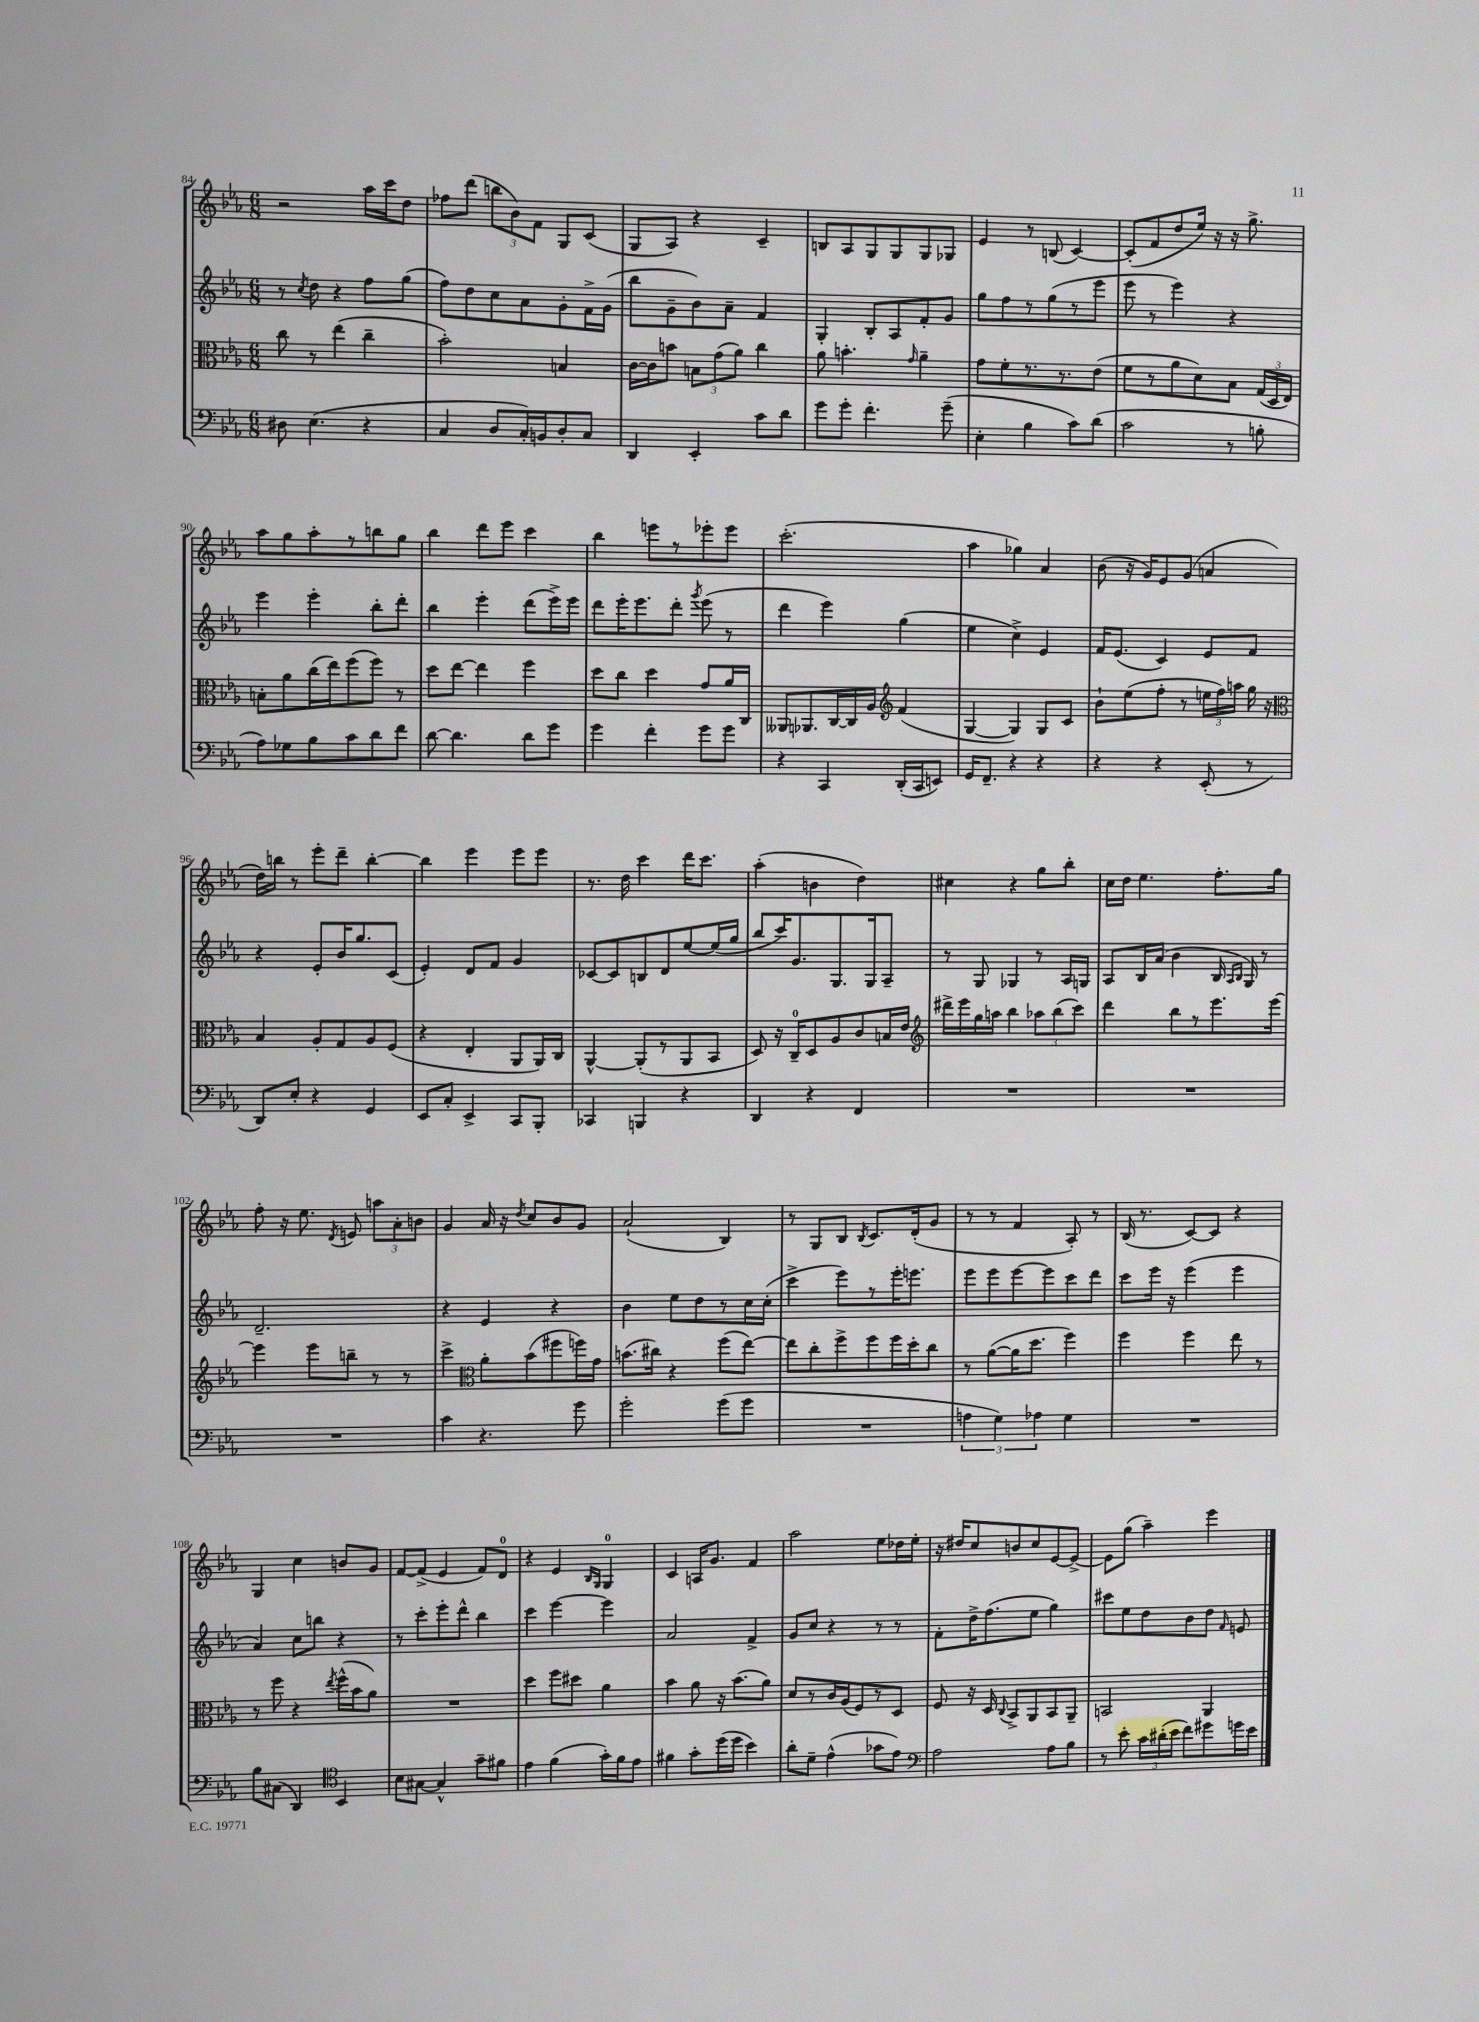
<<
\new StaffGroup <<
\new Staff = "s0" {
    \clef treble \key ees \major \numericTimeSignature \time 6/8
    \autoBeamOff r2 aes''16[ c'''16 d''8] |
    fes''8[ d'''8]( \tuplet 3/2 { b''8[ bes'8) f'8] } g8[ c'8]( |
    g8[ aes8]) r4 c'4-- |
    b8[ aes8 g8 g8 g8 ges8] |
    ees'4 r8 b8( c'4~) |
    c'8[-.( f'8 d''8 ees''16]) r16 r16 g''8.-> |
    aes''8[ g''8 aes''8-. r8 b''8 g''8] |
    bes''4 d'''8[ ees'''8] c'''4 |
    bes''4 e'''8[ r8 ees'''8-. ees'''8] |
    c'''2.-.( |
    aes''4 ges''4) aes'4 |
    bes'8( r16 g'16[) ees'8 g'8]( a'4 |
    d''16[) b''16] r8 ees'''8[-. d'''8]-- b''4~-. |
    b''4 ees'''4 ees'''8[ ees'''8] |
    r8. d''16 c'''4 d'''16[ c'''8.] |
    aes''4-.( b'4 d''4) |
    cis''4 r4 g''8[ bes''8]-. |
    c''16[ d''16] ees''4. f''8.[-. g''16] |
    f''8-. r16 ees''8. \acciaccatura { d'8 } e'8 \tuplet 3/2 { a''8[ aes'8-. b'8] } |
    g'4 aes'16 r16 \acciaccatura { d''8 } c''8[ bes'8 g'8] |
    aes'2-!( bes4) |
    r8 g8[ bes8] \acciaccatura { bes8 } c'8.[ d'16-.( g'8] |
    r8 r8 f'4 aes8-.) r8 |
    bes16( r8. c'8[~) c'8] r4 |
    g4 c''4 b'8[ g'8] |
    f'8[~ f'8]->( ees'4 f'8[) d'8]-0 |
    r4 ees'4 \grace { bes16[ g16] } g4-0 |
    c'4 a16[ g'8.] f'4 |
    aes''2 ees''8[ des''16 ees''16]-. |
    r16 dis''16[ c''8 b'8 c''8 ees'8~ ees'8]~-> |
    ees'8[ g''8]( aes''4--) ees'''4 \bar "|." |
}
\new Staff = "s1" {
    \clef treble \key ees \major \numericTimeSignature \time 6/8
    \autoBeamOff r8 \acciaccatura { c''8 } d''8 r4 f''8[ g''8]( |
    f''8[) d''8 c''8 aes'8 g'8-. f'16-> g'16]( |
    bes''8[ g'8-- bes'8) aes'8]-- f'4 |
    g4-. bes8[-. aes8 f'8-. g'8] |
    g''8[ f''8 r8 g''8( r8 ees'''8] |
    ees'''8 r8 ees'''4) r4 |
    ees'''4 ees'''4-. bes''8[-. d'''8]-. |
    bes''4 ees'''4-. d'''8[( ees'''16->) ees'''16] |
    d'''8[ ees'''16-. ees'''8. d'''8]-. \acciaccatura { g'''8 } ees'''8( r8 |
    d'''4 ees'''4) g''4( |
    ees''4 c''4->) ees'4 |
    f'16[ ees'8.]( c'4) ees'8[ f'8] |
    r4 ees'8[-. bes'16 g''8. c'8]( |
    ees'4-.) d'8[ f'8] g'4 |
    ces'8[~ ces'8 b8 d'8 ees''8~ ees''16( g''16] |
    bes''8[ c'''16) g'8. g8. g16 aes8]-- |
    r8 g8 ges4 r8 aes16[ g16] |
    aes8[ bes16 aes'16]( bes'4 bes16 \grace { aes16[ bes16] } g16) r8 |
    d'2.-- |
    r4 ees'4 r4 |
    bes'4 ees''8[ d''8 r8 c''16 c''16]-.( |
    c'''4-> ees'''8[) r8 ees'''16-. e'''8.] |
    ees'''8[ ees'''8 ees'''8~ ees'''8 c'''8 d'''8] |
    c'''8[ ees'''16] r16 ees'''4( ees'''4 |
    aes'4) c''8[ b''8] r4 |
    r8 c'''8[-. ees'''8-. d'''8]-^ bes''4 |
    c'''4 ees'''4~ ees'''4 |
    aes'2 f'4-> |
    g'8[ c''8] r4 r8 r8 |
    f'8[-. d''16-> f''8.( ees''8] g''4) |
    cis'''8[ ees''8 d''8 bes'8 d''8] \grace { f'16 } e'8 \bar "|." |
}
\new Staff = "s2" {
    \clef alto \key ees \major \numericTimeSignature \time 6/8
    \autoBeamOff c''8 r8 ees''4( c''4-- |
    bes'2-.) b4 |
    c'16[~ c'16 b'8] \tuplet 3/2 { b8[ g'8( aes'8]) } c''4 |
    aes'8 b'4.-. \grace { g'16 } aes'4-- |
    g'8[ f'8-. r8. r8. ees'8]( |
    f'8[ r8 aes'8 d'8) bes8] \tuplet 3/2 { g16[( d16 ees16]) } |
    b8[-. aes'8 c''16( ees''16) f''8( f''8]) r8 |
    d''8[ ees''8]~ ees''4 f''4 |
    d''8[ c''8] d''4 g'8[ aes'16 c16] |
    aeses,8[ aes,8. c16~ c16 aes16] \clef treble f'4( |
    g4~ g4) g8[ c'8] |
    bes'8[-! ees''8( f''8]-. r8 \tuplet 3/2 { e''16[ f''16) a''16] } g''16 r16 |
    \clef alto bes4 aes8[-. g8 aes8 f8]( |
    r4 ees4-. aes,8[ aes,16) c16] |
    aes,4~-^ aes,8[-.( r8 aes,8 bes,8] |
    d8) r16 c16[-0-- d8 aes8 c'8 b16 ees'16] |
    \clef treble dis'''16[-> ees'''16 g''16 a''16] bes''4 \tuplet 3/2 { aes''8[ bes''8( c'''8]) } |
    d'''4 bes''8[ r8 ees'''8. ees'''16]~ |
    ees'''4 ees'''8[ b''8]-- r8 r8 |
    c'''4-> \clef alto aes'8[-. bes'8( fis''8 f''16) g'16] |
    b'8.[( cis''16]) r4 f''8[( ees''8]~) |
    ees''8[ c''8-. f''8-> f''8 f''16 d''16-. c''8] |
    r8 aes'8[~( aes'16 d''8.] f''4) |
    f''4 f''4 ees''8 r8 |
    r8 f''8 r4 \acciaccatura { ees''8 } f''16[-^( bes'16 aes'8]) |
    R2. |
    d''4 f''8[ dis''8] aes'4 |
    bes'4 aes'8 r16 bes'8.[( aes'8]) |
    d'8[ r8 c'16 aes16( f8) r8 d8] |
    f8 r16 d16 \appoggiatura { c8 } bes,8[-> aes,8 bes,8 aes,8]-- |
    b,2 aes,4 \bar "|." |
}
\new Staff = "s3" {
    \clef bass \key ees \major \numericTimeSignature \time 6/8
    \autoBeamOff dis8 ees4.( r4 |
    c4 d8[ c16-.) b,16 d8-. c8] |
    d,4 ees,4-. c'8[ d'8] |
    g'8[ g'8]-. f'4.-. g'8--( |
    ees4-. bes4 c'8[) d'8]( |
    c'2 r8 b8-. |
    aes8[) ges8 bes8 c'8 d'8 f'8] |
    d'8~ d'4. d'8[ g'8] |
    g'4 f'4-. g'8[ g'8] |
    r4 c,4 d,16[-.( c,16 e,8]) |
    g,16[ f,8.]-- r4 r4 |
    r4 r4 ees,8-.( r8 |
    d,8[) ees8]-. r4 g,4 |
    ees,8[ c8]-. ees,4-> c,8[ bes,,8]-. |
    ces,4 b,,4 r4 |
    d,4 r4 f,4 |
    R2. |
    R2. |
    R2. |
    c'4 r4. g'8 |
    g'2-. g'8[( g'8] |
    R2. |
    \tuplet 3/2 { a4 g4) aes4 } g4 |
    R2. |
    bes8[ cis8]( d,4) \clef tenor bes,4 |
    bes8[ gis8]~ gis4-^ g'8[-- fis'8] |
    ees'4 f'4( g'16[-.) f'16 ees'8] |
    fis'4 g'8[-. d''16( d''16] bes'4) |
    aes'8[-. d'8]-- ees'4-^( ges'8[ ees'8]) |
    \clef bass aes2 aes8[ bes8] |
    r8 ees'8-. \tuplet 3/2 { c'16[ dis'16-.( ees'16] } f'8[) gis'8 g'16 ees'16] \bar "|." |
}
>>
>>
\layout { \context { \Score currentBarNumber = #84 } }
